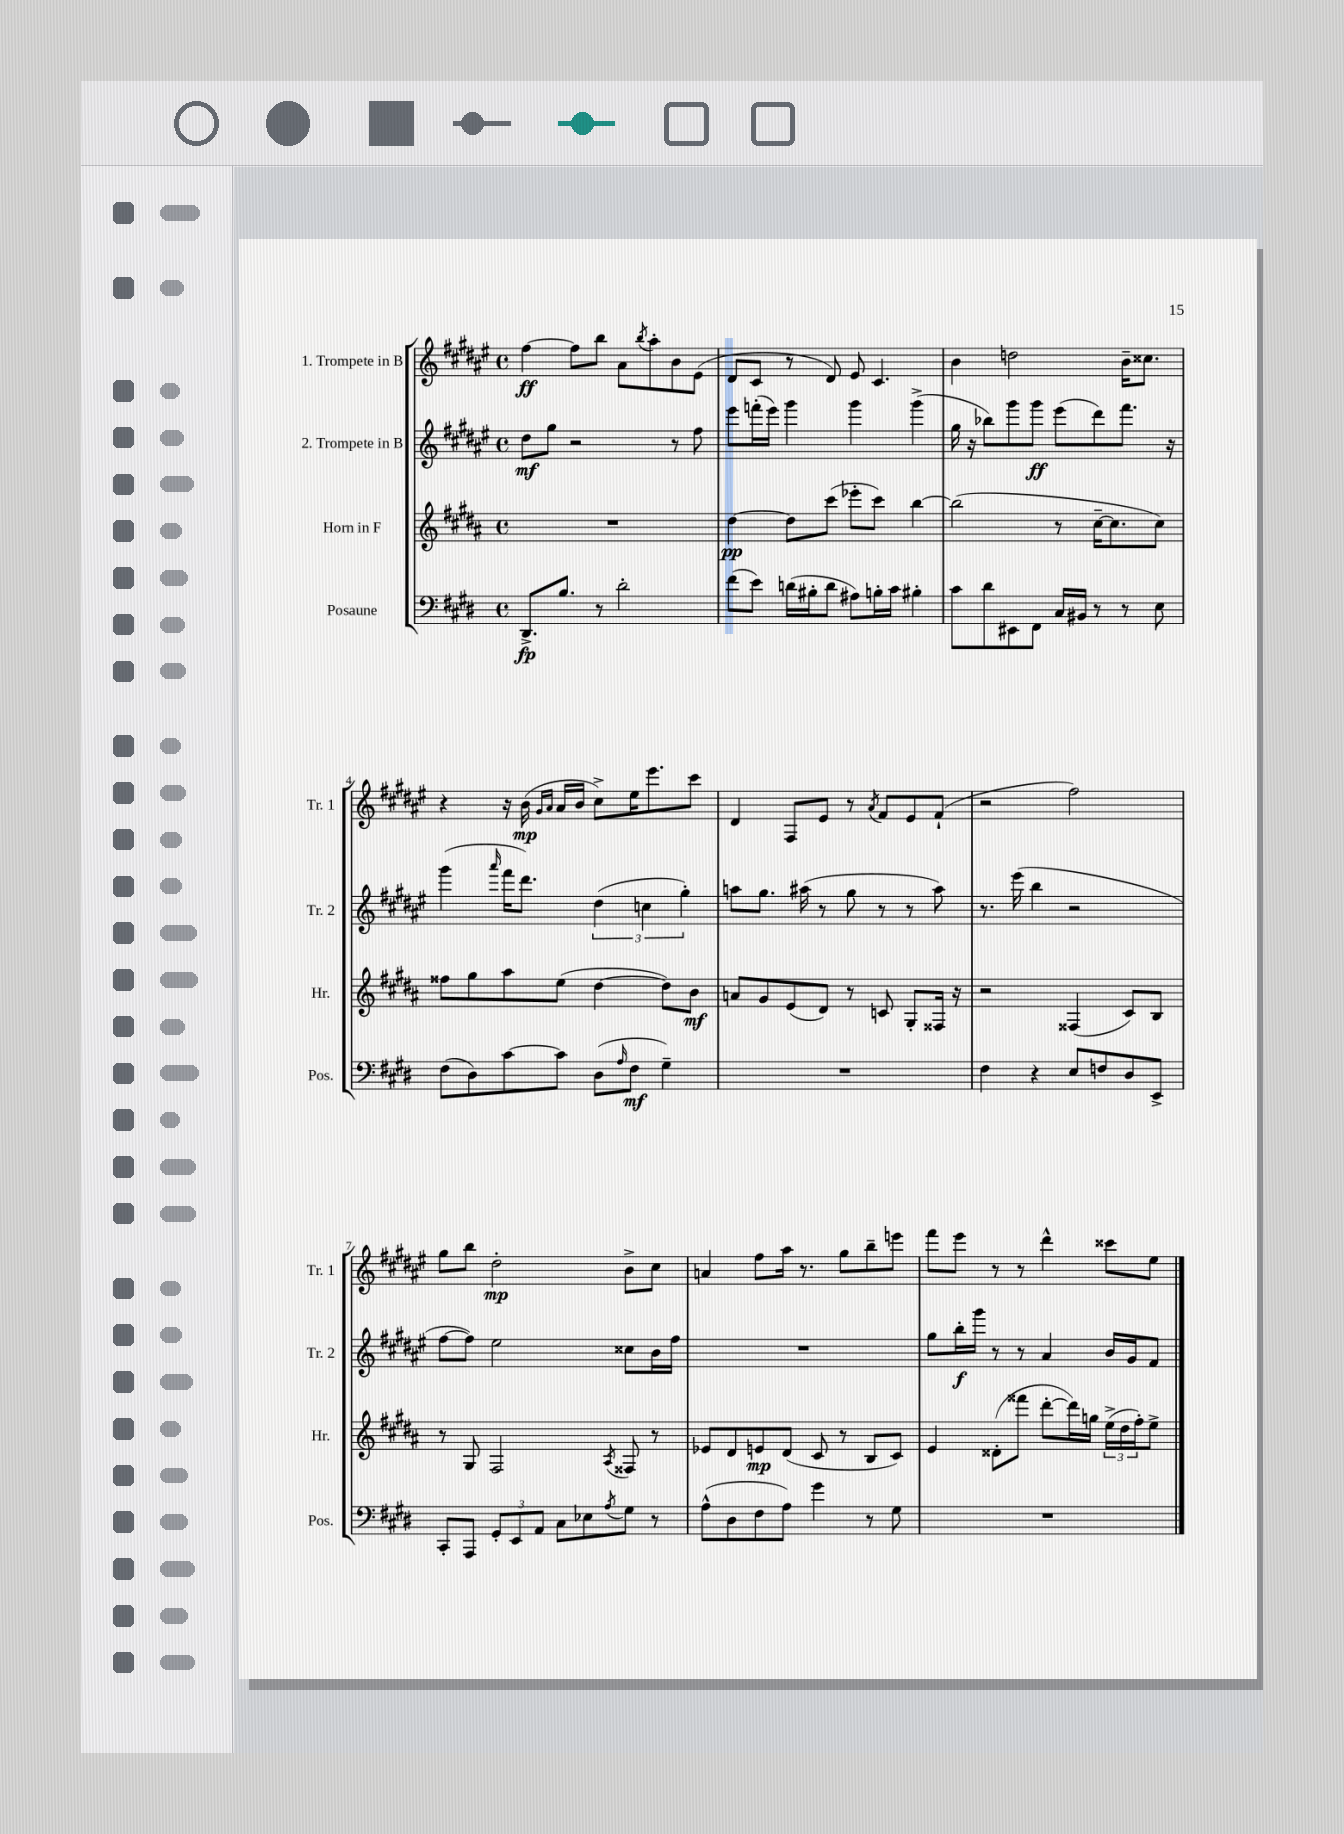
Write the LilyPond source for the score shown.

<<
\new StaffGroup <<
\new Staff = "s0" \with { instrumentName = "1. Trompete in B" shortInstrumentName = "Tr. 1" } {
    \clef treble \key fis \major \defaultTimeSignature \time 4/4
    fis''4~\ff fis''8 b''8 ais'8 \acciaccatura { b''8 } ais''8-. b'8 eis'8( |
    dis'8 cis'8 r8 dis'8) eis'8 cis'4. |
    b'4 d''2 b'16-- cisis''8. |
    r4 r16 b'16\mp( \grace { gis'16 ais'16 } ais'16 b'16 cis''8->) eis''16 eis'''8. cis'''8 |
    dis'4 fis8 eis'8 r8 \acciaccatura { ais'8 } fis'8 eis'8 fis'8-!( |
    r2 fis''2) |
    gis''8 b''8 dis''2-.\mp b'8-> cis''8 |
    a'4 fis''8 ais''16 r8. gis''8 b''8-- e'''8 |
    fis'''8 eis'''8 r8 r8 dis'''4-^ cisis'''8 eis''8 \bar "|." |
}
\new Staff = "s1" \with { instrumentName = "2. Trompete in B" shortInstrumentName = "Tr. 2" } {
    \clef treble \key fis \major \defaultTimeSignature \time 4/4
    dis''8\mf gis''8 r2 r8 fis''8 |
    eis'''8 f'''16-.( eis'''16) gis'''4 gis'''4 gis'''4->( |
    gis''16 r16 bes''8) gis'''8 gis'''8\ff eis'''8( dis'''8) fis'''8. r16 |
    gis'''4( \grace { ais'''16 } fis'''16 dis'''8.) \tuplet 3/2 { dis''4( c''4 gis''4-.) } |
    a''8 gis''8. ais''16( r8 gis''8 r8 r8 ais''8) |
    r8. eis'''16( b''4 r2 |
    fis''8~ fis''8) eis''2 cisis''8 b'16 fis''16 |
    R1 |
    gis''8 b''16-.\f gis'''16 r8 r8 ais'4 b'16 gis'16 fis'8 \bar "|." |
}
\new Staff = "s2" \with { instrumentName = "Horn in F" shortInstrumentName = "Hr." } {
    \clef treble \key b \major \defaultTimeSignature \time 4/4
    R1 |
    dis''4~\pp dis''8 cis'''8( ees'''8-. cis'''8) b''4~ |
    b''2( r8 cis''16~-- cis''8. cis''8) |
    fisis''8 gis''8 ais''8 e''8( dis''4~ dis''8) b'8\mf |
    a'8 gis'8 e'8( dis'8) r8 c'8 gis8-. fisis16 r16 |
    r2 fisis4( cis'8) b8 |
    r8 gis8 fis2 \acciaccatura { ais8 } fisis8 r8 |
    ees'8 dis'8 e'8\mp dis'8( cis'8 r8 b8 cis'8) |
    e'4 disis'8-.( fisis'''8 dis'''8~-. dis'''16) g''16 \tuplet 3/2 { e''16->( dis''16 fis''16-.) } e''8-> \bar "|." |
}
\new Staff = "s3" \with { instrumentName = "Posaune" shortInstrumentName = "Pos." } {
    \clef bass \key e \major \defaultTimeSignature \time 4/4
    dis,8.->\fp b8. r8 dis'2-. |
    fis'8( e'8) d'16( bis16-. d'8 ais8) b16-. cis'16 bis4-. |
    cis'8 dis'8 eis,8 fis,8 cis16 bis,16 r8 r8 e8 |
    fis8( dis8) cis'8~ cis'8 dis8( \grace { a16 } fis8\mf gis4--) |
    R1 |
    fis4 r4 e8 f8 dis8 e,8-> |
    cis,8-. a,,8 \tuplet 3/2 { gis,8-. e,8 a,8 } cis8 ees8 \acciaccatura { a8 } gis8 r8 |
    a8-^( dis8 fis8 a8) gis'4 r8 gis8 |
    R1 \bar "|." |
}
>>
>>
